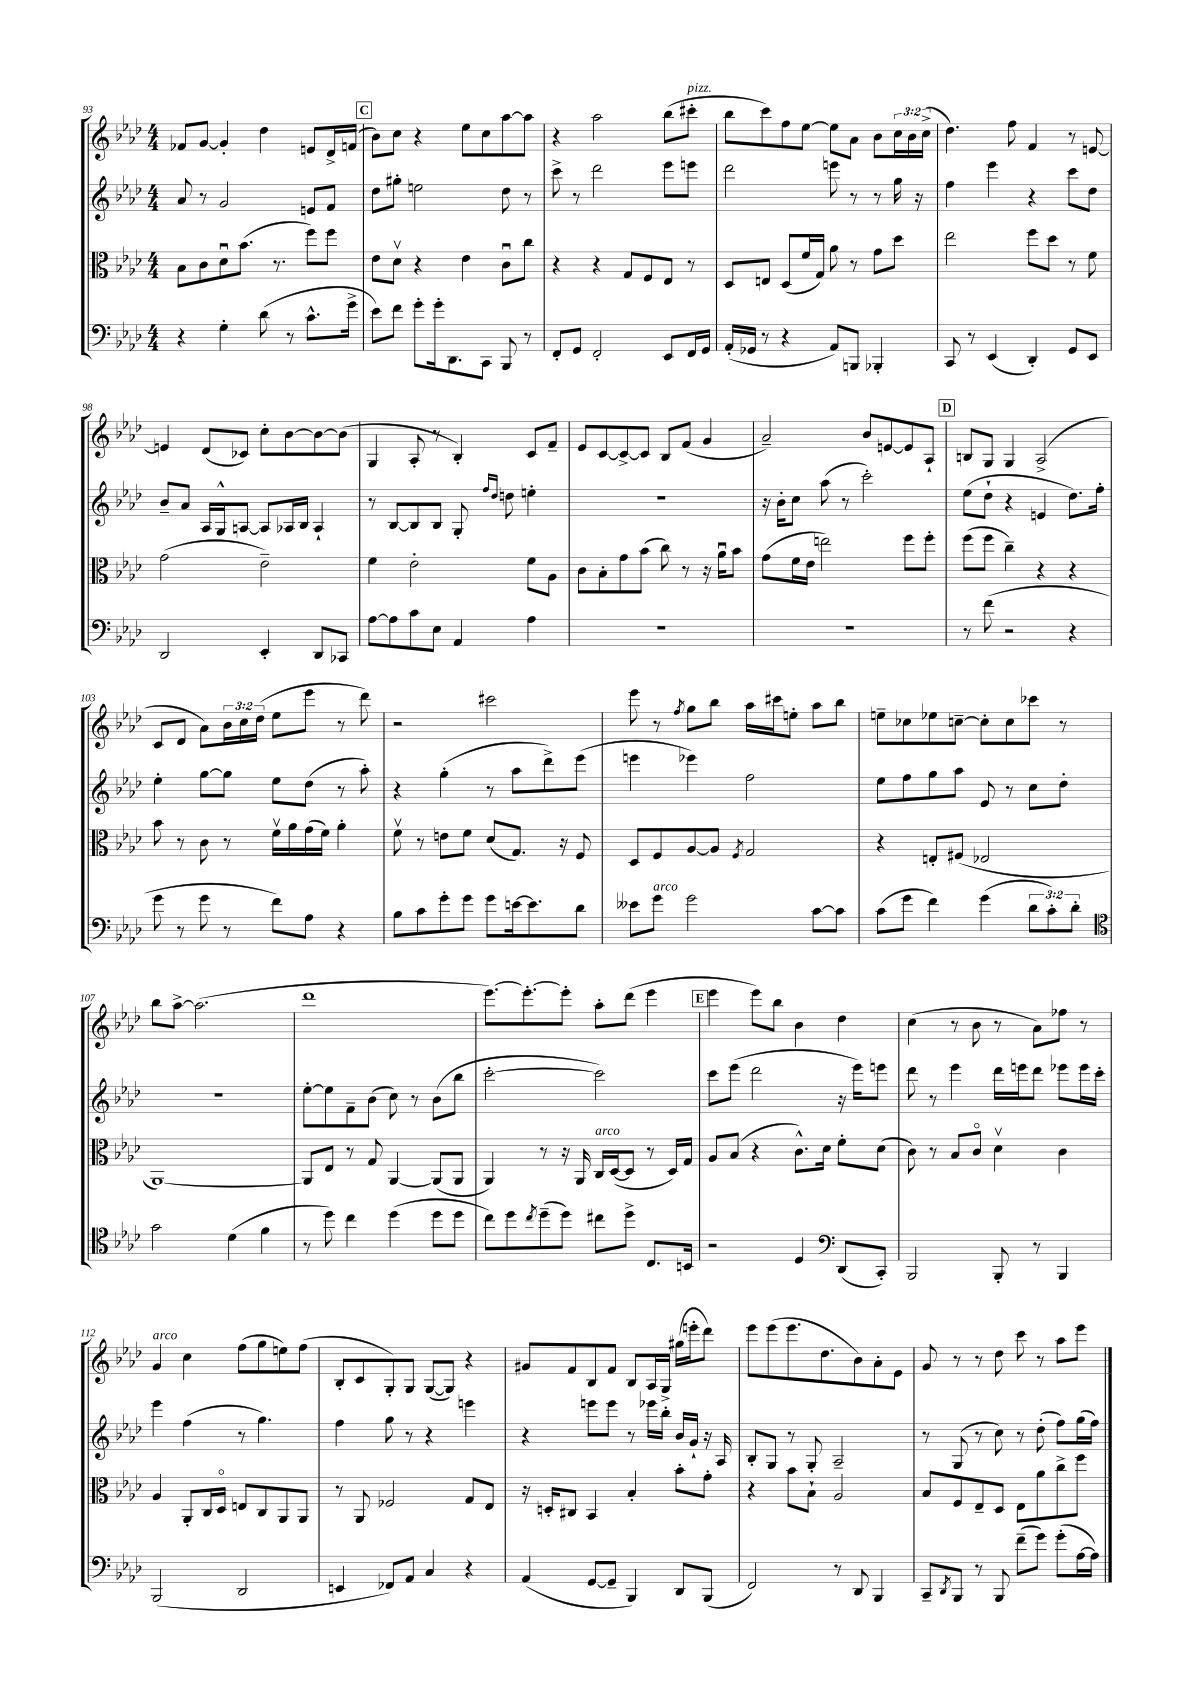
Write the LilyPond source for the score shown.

<<
\new StaffGroup <<
\new Staff = "s0" {
    \clef treble \key aes \major \numericTimeSignature \time 4/4 \override Staff.TupletNumber.text = #tuplet-number::calc-fraction-text
    fes'8 g'8~ g'4-. des''4 e'8 des'16-> f'16( |
    \mark \markup { \box "C" } bes'8) c''8 r4 ees''8 c''8 aes''8~ aes''8 |
    r4 aes''2 bes''8( cis'''8-.^\markup { \italic "pizz." } |
    bes''8 c'''8) f''8 ees''8~ ees''8 aes'8 bes'8 \tuplet 3/2 { c''16 bes'16 c''16->( } |
    des''4.) f''8 f'4 r8 e'8~ |
    e'4 des'8( ces'8) c''8-. bes'8~ bes'8~ bes'8( |
    g4 aes8-. r8 bes4-.) c'8 f'8-- |
    ees'8 c'8~ c'8~-> c'8 bes8 f'8( g'4 |
    aes'2--) bes'8 e'8~ e'8 aes8-! |
    \mark \markup { \box "D" } b8 g8 g4 aes2->( |
    c'8 des'8 aes'8) \tuplet 3/2 { bes'16 c''16 des''16( } ees''8 ees'''8 r8 des'''8) |
    r2 cis'''2 |
    ees'''8 r8 \acciaccatura { f''8 } g''8 bes''8 aes''16 cis'''16 e''8-. aes''8 bes''8 |
    e''8-- ces''8 ees''8 c''8~-- c''8-. c''8 ces'''8 r8 |
    bes''8 aes''8~-> aes''2.( |
    des'''1 |
    ees'''8.~) ees'''8.~-. ees'''8-. aes''8-. des'''8( ees'''4 |
    \mark \markup { \box "E" } ees'''4 ees'''8) bes''8 bes'4 des''4 |
    c''4( r8 bes'8 r8 aes'8) fes''8 r8 |
    g'4^\markup { \italic "arco" } c''4 f''8( g''8 e''8) f''8( |
    bes8-. c'8 g8-.) g8 g8~( g8) r4 |
    gis'8 f'8 bes8 f'8 bes8 aes16 g16-> gis''16( e'''16-. des'''8) |
    ees'''8 ees'''8( ees'''8. des''8. bes'8) aes'8-. ees'8 |
    g'8 r8 r8 des''8 c'''8 r8 aes''8 ees'''8 \bar "|." |
}
\new Staff = "s1" {
    \clef treble \key aes \major \numericTimeSignature \time 4/4
    aes'8 r8 g'2 e'8 f'8 |
    \mark \markup { \box "C" } des''8 gis''8-. e''2 des''8 r8 |
    c'''8-> r8 des'''2 ees'''8 e'''8 |
    des'''2 e'''8 r8 r8 g''16 r16 |
    f''4 ees'''4 r4 c'''8 des''8 |
    bes'8-- aes'8 aes16 g16-^ a8~ a8 aes16 bes16 aes4-! |
    r8 bes8~ bes8 bes8 g8-. \grace { f''16 des''16 } d''8 e''4-. |
    R1 |
    r16 bes'16-. c''8 aes''8( r8 c'''2-.) |
    \mark \markup { \box "D" } ees''8( des''8-! r4 e'4 des''8.) f''16-. |
    ees''4-. g''8~ g''8 ees''8 des''8( r8 aes''8-.) |
    r4 g''4-.( r8 aes''8 des'''8->) ees'''8( |
    e'''4 ees'''4) f''2 |
    ees''8 f''8 g''8 aes''8 ees'8 r8 c''8 des''8-. |
    r1 |
    ees''8~-. ees''8 f'8-- bes'8( c''8) r8 bes'8( bes''8 |
    c'''2~-. c'''2) |
    \mark \markup { \box "E" } c'''8 ees'''8( des'''2 r16 ees'''16) e'''8 |
    des'''8 r8 ees'''4 des'''16 e'''16 des'''8 ees'''8 ees'''16 c'''16-. |
    ees'''4 f''4( r8 g''4.) |
    f''4 g''8 r8 r4 e'''4 |
    r4 e'''8 e'''8 r8 ees'''16 bes''16-. bes'16 g'16-! r16 aes16 |
    bes8-. g8 r8 g8-. aes2-- |
    r8 g8( r8 c''8) r8 des''8-.( f''8) g''16( f''16) \bar "|." |
}
\new Staff = "s2" {
    \clef alto \key aes \major \numericTimeSignature \time 4/4
    bes8 c'8 des'8\downbow bes'8.( r8. f''8) f''8 |
    \mark \markup { \box "C" } ees'8 des'8\upbow r4 ees'4 c'8\downbow c''8 |
    r4 r4 g8 f8 ees8 r8 |
    des8 e8 des8( f'16 g16) aes'8 r8 g'8 des''8 |
    ees''2 f''8 des''8 r8 f'8 |
    g'2( ees'2--) |
    f'4 ees'2-. f'8 aes8 |
    c'8 bes8-. g'8 bes'8( c''8) r8 r16 aes'16\downbow bes'8 |
    g'8( f'16 ees'16 e''2) f''8 f''8-. |
    \mark \markup { \box "D" } f''8( f''8 c''4--) r4 r4 |
    bes'8 r8 c'8 r8 f'16\upbow aes'16 g'16( f'16) aes'4-. |
    f'8\upbow r8 e'8 f'8 des'8( g8.) r16 f8 |
    des8 f8 aes8~ aes8 \acciaccatura { f8 } g2 |
    r4 e8-. fis8( ees2 |
    aes,1~) |
    aes,8 ees8 r8 g8 aes,4~ aes,8( aes,8 |
    aes,4) r8 r16 aes,16 c16^\markup { \italic "arco" } des16~( des8 r8 des16) g16 |
    \mark \markup { \box "E" } aes8 bes8( r4 c'8.-^) des'16 f'8-. des'8( |
    c'8) r8 bes8 c'8\flageolet des'4\upbow c'4 |
    aes4 aes,8-. c16 des16\flageolet e8 c8 aes,8 aes,8 |
    r8 aes,8 fes2 g8 ees8 |
    r16 d16-. cis8 bes,4 bes4-. bes'8-. g'8-. |
    r4 bes'8 bes8-! aes2 |
    bes8 f8 ees8-- des8 ees8 aes'8 c''8-> f''8 \bar "|." |
}
\new Staff = "s3" {
    \clef bass \key aes \major \numericTimeSignature \time 4/4 \override Staff.TupletNumber.text = #tuplet-number::calc-fraction-text
    r4 g4-. des'8( r8 c'8.-^ g'16-> |
    \mark \markup { \box "C" } ees'8) f'8 g'8-. g'16-. des,8. c,8 bes,,8 r8 |
    f,8-. g,8 f,2-. ees,8 f,16 g,16 |
    aes,16-.( ges,16 r8 r4 aes,8) b,,8 bes,,4-. |
    c,8 r8 ees,4( des,4-.) g,8 ees,8 |
    des,2 ees,4-. des,8 ces,8 |
    aes8~ aes8 c'8 ees8 aes,4 aes4 |
    R1 |
    R1 |
    \mark \markup { \box "D" } r8 f'8( r2 r4 |
    g'8 r8 g'8 r8 f'8) aes8 r4 |
    bes8 c'8 g'8-. g'8 g'8 e'16~ e'8. des'8 |
    eeses'8 g'8^\markup { \italic "arco" } g'2 c'8~ c'8 |
    c'8( g'8 f'4) g'4( \tuplet 3/2 { des'8 c'8-.) des'8-. } |
    \clef tenor g'2 des'4( f'4 |
    r8 des''8) c''4 des''4( des''8 des''8 |
    c''8) des''8 \acciaccatura { c''8 } des''8--( des''8) cis''8 des''8-> c8. b,16 |
    \mark \markup { \box "E" } r2 des4 \clef bass des,8( c,8-.) |
    bes,,2 bes,,8-. r8 bes,,4 |
    bes,,2( des,2 |
    e,4 fes,8) aes,8 c4 r4 |
    aes,4( g,8~ g,8-- bes,,4) des,8 bes,,8( |
    f,2) r8 des,8 bes,,4 |
    c,8-- \acciaccatura { des,8 } bes,,8 r8 bes,,8 f'8--( g'8) g'8-.( aes16~ aes16) \bar "|." |
}
>>
>>
\layout { \context { \Score currentBarNumber = #93 } }
